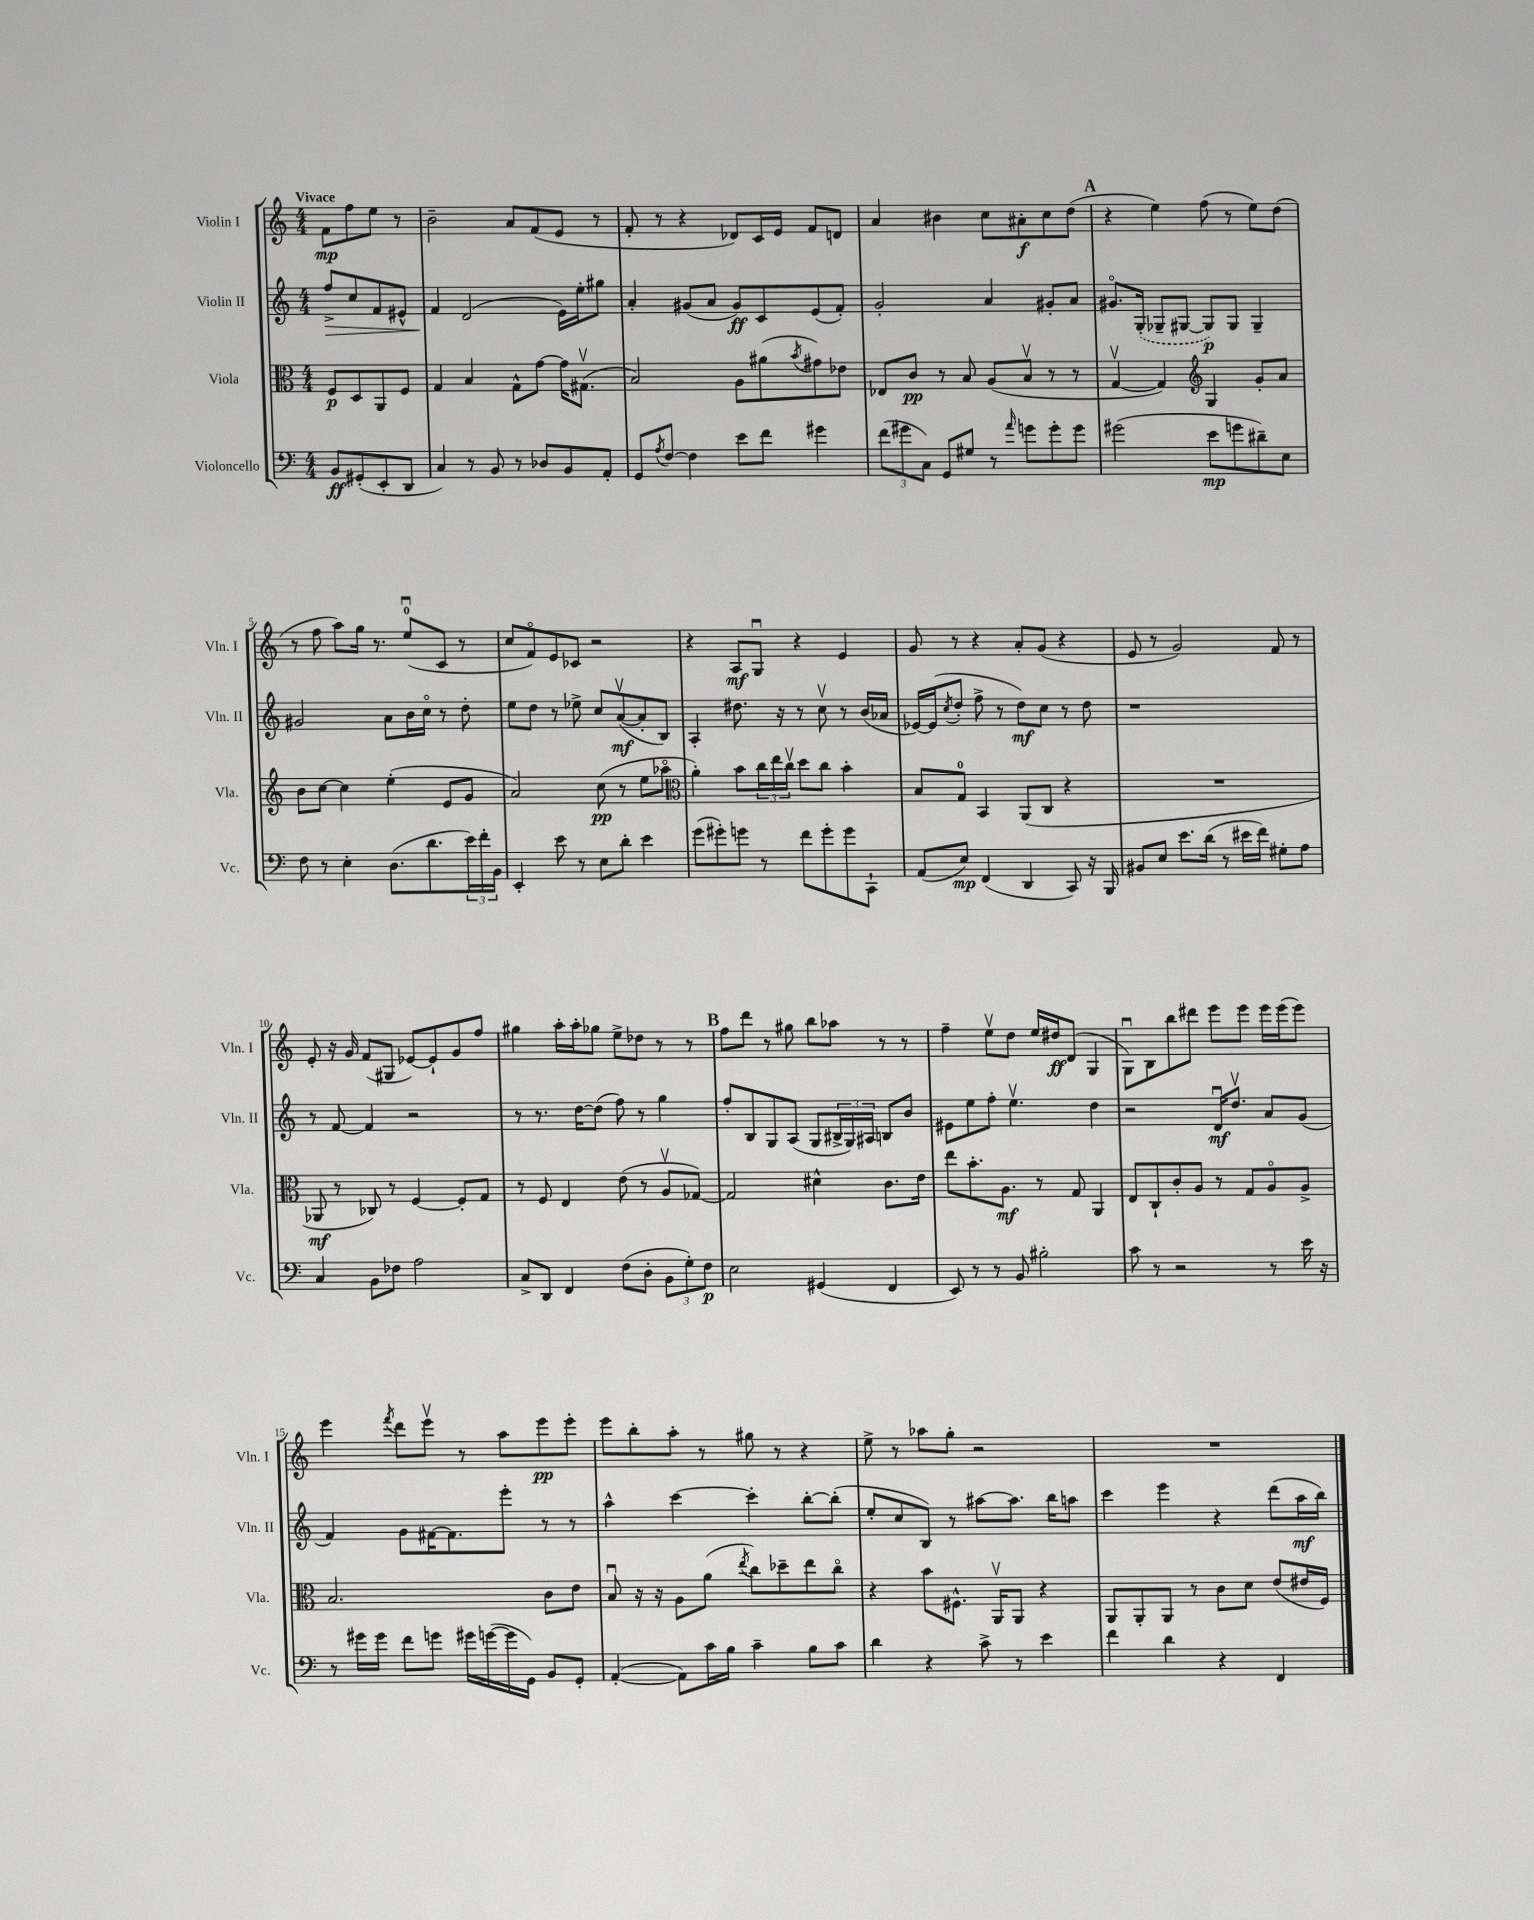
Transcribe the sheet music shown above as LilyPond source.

<<
\new StaffGroup <<
\new Staff = "s0" \with { instrumentName = "Violin I" shortInstrumentName = "Vln. I" } {
    \clef treble \key c \major \numericTimeSignature \time 4/4 \partial 2 \tempo "Vivace"
    f'8\mp f''8 e''8 r8 |
    b'2-- a'8 f'8( e'8 r8 |
    f'8-. r8 r4 des'8) c'16 e'16 f'8 d'8 |
    a'4 bis'4 c''8 ais'8-.\f c''8 d''8( |
    \mark \markup { \bold "A" } r4 e''4) f''8( r8 e''8) d''8( |
    r8 f''8 a''8) g''16 r8. e''8-0\downbow( c'8 r8 |
    c''8 f'8\flageolet) e'8 ces'8 r2 |
    r4 a8\mf g8\downbow r4 e'4 |
    g'8 r8 r4 a'8-. g'8( r4 |
    e'8 r8 g'2) f'8 r8 |
    e'8-. r16 g'16 f'8( gis8 ees'8~) ees'8-! g'8 f''8 |
    gis''4 a''16-. a''16-. ges''8 e''8-> des''8 r8 r8 |
    \mark \markup { \bold "B" } f''8 d'''8 r8 gis''8 b''8 aes''8 r8 r8 |
    f''4-- e''8\upbow d''8 e''16 dis''16\ff d'8( g4 |
    g8\downbow) b8 b''8 dis'''8 e'''8 e'''8 e'''16 e'''16( e'''8) |
    e'''4 \acciaccatura { f'''8 } d'''8 e'''8\upbow r8 a''8 e'''8\pp e'''8-. |
    e'''8 b''8-. a''8-. r8 gis''8 r8 r4 |
    e''8-> r8 aes''8 g''8-. r2 |
    R1 \bar "|." |
}
\new Staff = "s1" \with { instrumentName = "Violin II" shortInstrumentName = "Vln. II" } {
    \clef treble \key c \major \numericTimeSignature \time 4/4 \partial 2
    f''8->\> c''8 f'8 eis'8-^ |
    f'4\! d'2( e'16) e''16-. gis''8 |
    a'4-. gis'8( a'8 gis'8\ff) c'8 e'8( f'8-.) |
    g'2-. a'4 gis'8-. a'8 |
    \mark \markup { \bold "A" } gis'8.\flageolet \once \slurDashed g16-.( ges8-- gis8~ gis8\p) gis8 gis4-- |
    gis'2 a'8 b'16 c''16\flageolet r8 d''8-. |
    e''8 d''8 r8 ees''8-> c''8 a'8~\upbow\mf( a'8-. b8) |
    a4-. dis''8. r16 r8 c''8\upbow r8 b'16( aes'16 |
    ees'16~) ees'16( \acciaccatura { c''8 } d''8-. f''8-> r8 d''8\mf) c''8 r8 d''8 |
    r1 |
    r8 f'8~ f'4 r2 |
    r8 r8. d''16~ d''8( f''8) r8 g''4 |
    \mark \markup { \bold "B" } f''8-. b8 g8 a8( g8 \tuplet 3/2 { bis16-> g16) ais16 } b8 b'8 |
    eis'8 e''8 f''8-. e''4.\upbow d''4 |
    r2 d'16\downbow\mf d''8.\upbow a'8 g'8( |
    f'4) g'8 fis'16~ fis'8. e'''8-. r8 r8 |
    a''4-^ c'''4~ c'''4-. b''8~-. b''8-.( |
    e''8-. c''8 b8) r8 ais''8~ ais''8. b''16 a''8 |
    c'''4 e'''4 r4 d'''8( a''16\mf b''16) \bar "|." |
}
\new Staff = "s2" \with { instrumentName = "Viola" shortInstrumentName = "Vla." } {
    \clef alto \key c \major \numericTimeSignature \time 4/4 \partial 2
    f8\p d8 a,8 f8 |
    g4 b4 g8-^ g'8~ g'16 gis8.\upbow( |
    b2) a8 ais'8( \acciaccatura { b'8 } gis'8) ees'8 |
    ees8 c'8\pp r8 b8 a8( b8\upbow r8 r8 |
    \mark \markup { \bold "A" } g4~\upbow g4) \clef treble g4 g'8-. a'8 |
    b'8 c''8~ c''4 e''4-.( e'8 g'8 |
    a'2) c''8\pp( r8 e''8 aes''8\flageolet |
    \clef alto a'4-.) b'8 \tuplet 3/2 { c''16 e''16 c''16\upbow } d''8 c''8 b'4-. |
    b8 g8-0 b,4 a,8( c8 r4 |
    R1 |
    aes,8\mf r8 ces8) r8 f4~ f8-. g8 |
    r8 f8 e4 e'8( r8 a8\upbow ges8~) |
    \mark \markup { \bold "B" } ges2 dis'4-^ c'8. e'16 |
    e''8 b'8.-. a8.\mf r8 g8 a,4 |
    e8 c8-! c'8-. a8 r8 g8 a8\flageolet a8-> |
    b2. c'8 e'8 |
    b8\downbow r16 r16 a8 a'8( \acciaccatura { e''8 } c''8) des''8-- e''8 c''8\flageolet |
    r4 b'8 fis8.-^ a,16\upbow a,8 r4 |
    a,8 a,8-. a,8 r8 c'8 d'8 e'8( eis'16 f16) \bar "|." |
}
\new Staff = "s3" \with { instrumentName = "Violoncello" shortInstrumentName = "Vc." } {
    \clef bass \key c \major \numericTimeSignature \time 4/4 \partial 2
    b,8\ff gis,8-.( e,8-. d,8 |
    c4) r8 b,8 r8 des8 b,8 a,8-. |
    g,8 \acciaccatura { a8 } f8~ f4 e'8 f'8 gis'4 |
    \tuplet 3/2 { f'8( gis'8 c8) } g,8 gis8 r8 \grace { a'16 } g'8 g'8-. g'8 |
    \mark \markup { \bold "A" } gis'2( e'8\mp g'8 dis'8--) e8 |
    f8 r8 e4-. d8.( d'8. \tuplet 3/2 { e'16) f'16-. b,16 } |
    e,4-. e'8 r8 e8 d'8-. e'4 |
    g'8( gis'8-.) g'8 r8 f'8 g'8-. g'8 c,8-! |
    a,8( e8\mp) f,4( d,4 c,8) r16 b,,16 |
    bis,8 e8 e'8. d'16( r8 eis'16 f'16) gis8-. a8 |
    c4 b,8 fes8 a2 |
    c8-> d,8 f,4 f8( d8-. \tuplet 3/2 { b,8 g8-.) f8\p } |
    \mark \markup { \bold "B" } e2 gis,4( f,4 |
    e,8) r8 r8 b,8 bis2-. |
    c'8 r8 r2 r8 e'16 r16 |
    r8 gis'16 gis'16 f'8 g'8 gis'16 g'16~( g'16 g,16) b,8 g,8-. |
    a,4~-.( a,8) c'16 b16 c'4-- b8 c'8 |
    d'4 r4 c'8-> r8 e'4 |
    f'4 d'4 r4 f,4 \bar "|." |
}
>>
>>
